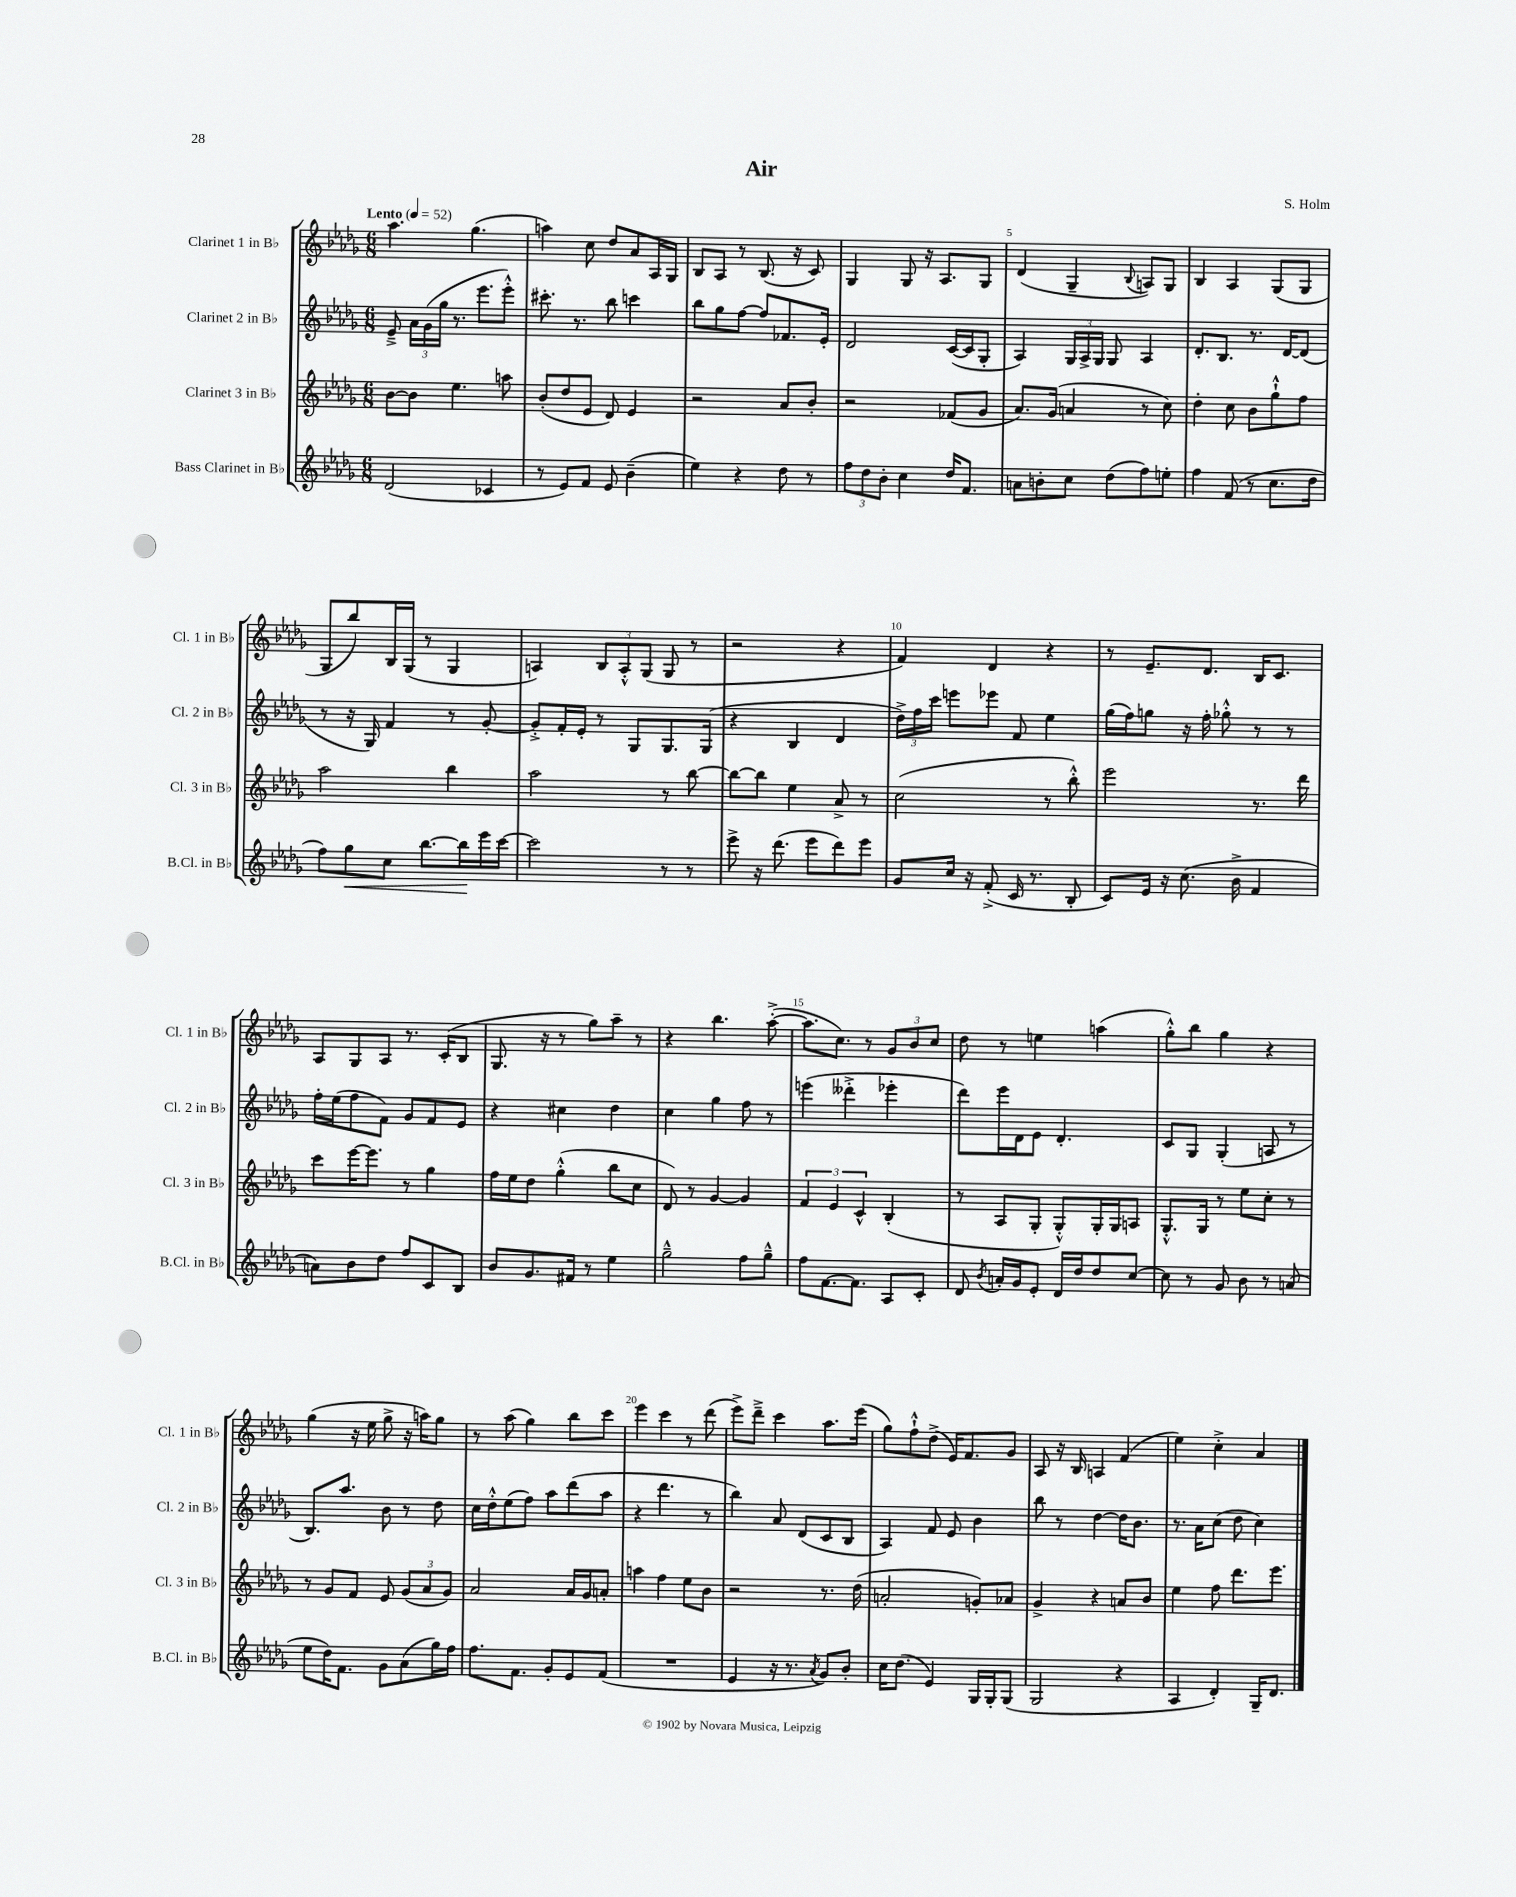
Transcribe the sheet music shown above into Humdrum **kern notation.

**kern	**kern	**kern	**kern
*staff4	*staff3	*staff2	*staff1
*clefG2	*clefG2	*clefG2	*clefG2
*k[b-e-a-d-g-]	*k[b-e-a-d-g-]	*k[b-e-a-d-g-]	*k[b-e-a-d-g-]
*M6/8	*M6/8	*M6/8	*M6/8
*MM52	*MM52	*MM52	*MM52
(2d-	[8b-	8e-~^	4.aa-
.	8b-]	24a-	.
.	.	(24g-	.
.	.	24gg-	.
.	4.ee-	8.r	.
.	.	.	(4.gg-
.	.	8.eee-	.
4c-	.	.	.
.	8aa	8eee-'^^)	.
=	=	=	=
8r	(8b-'	8.ccc#'	4aa)
8e-)	8dd-	.	.
.	.	8.r	.
8f	8e-	.	8cc
8e-	8d-)	8bb-	8dd-
(4b-~	4e-	4ccc	8a-
.	.	.	16A-
.	.	.	16G-
=	=	=	=
4ee-)	2r	8bb-	8B-
.	.	8gg-	8A-
4r	.	[8ff	8r
.	.	8ff]	(8.B-
8dd-	8a-	8.f-	.
.	.	.	16r
8r	8b-'	.	8c)
.	.	16e-'	.
=	=	=	=
12ff	2r	2d-	4G-
12dd-	.	.	.
12b-'	.	.	.
4cc	.	.	8G-
.	.	.	16r
.	.	.	8.A-
16dd-	(8f-	([16c	.
8.f	.	16c]	.
.	8g-	8G-'	8G-
=	=	=	=
8a	8.a-)	4A-)	(4d-
8b'	.	.	.
.	(16g-	.	.
8cc	4a	24G-	4G-~
.	.	24A-^	.
.	.	24G-	.
(8dd-	.	8G-	.
.	.	.	8qqB-
8ff)	8r	4A-	8A)
8ee'	8cc)	.	8G-
=	=	=	=
4ff	4dd-'	8.d-'	4B-
.	.	8.B-	.
(8f	8cc	.	4A-
8r	8b-	8.r	.
8.cc	8gg-`^^	.	(8G-
.	.	[16d-	.
.	8ff	(8d-]	8G-
16dd-	.	.	.
=	=	=	=
8ff)	2aa-	8r	8G-
8gg-	.	16r	8bb-)
.	.	16G-)	.
8cc	.	4f	16B-
.	.	.	(16G-
[8.bb-	.	.	8r
.	4bb-	8r	4G-
16bb-]	.	.	.
16eee-	.	[8g-'	.
[16ccc	.	.	.
=	=	=	=
2ccc]	2aa-	8g-'^]	4A)
.	.	16f'	.
.	.	16e-'	.
.	.	8r	12B-
.	.	.	12A'^^
.	.	8G-	.
.	.	.	(12G-
8r	8r	8.G-	8G-
8r	[8bb-	.	8r
.	.	(16G-	.
=	=	=	=
8eee-^	8bb-_	4r	2r
16r	8bb-]	.	.
(8.ddd-	.	.	.
.	4ee-	4B-	.
8eee-	.	.	.
8ddd-)	8a-^	4d-	4r
8eee-	8r	.	.
=	=	=	=
8g-	(2cc	24dd-^)	4f)
.	.	24ff	.
.	.	24ccc	.
16cc	.	8eee	.
16r	.	.	.
(8f'^	.	8eee-	4d-
16c	.	8f	.
8.r	.	.	.
.	8r	4ee-	4r
8B-'	8bb-'^^)	.	.
=	=	=	=
8c)	2eee-	(16gg-	8r
.	.	16ff)	.
16e-	.	8gg	8.e-~
16r	.	.	.
(8.cc	.	16r	.
.	.	16ff'	8.d-
.	.	8gg-'^^	.
16b-^	.	.	.
4f	8.r	8r	16B-
.	.	.	8.c
.	.	8r	.
.	16ddd-	.	.
=	=	=	=
8a)	8ccc	16ff'	8A-
.	.	(16ee-	.
8b-	[16eee-	8ff	8G-
.	8.eee-]	.	.
8dd-	.	8f)	8A-
8ff	8r	8g-	8.r
8c	4gg-	8f	.
.	.	.	(16c'
8B-	.	8e-	8B-
=	=	=	=
8b-	16ff	4r	8.G-
.	16ee-	.	.
8.g-	8dd-	.	.
.	.	.	16r
.	(4gg-'^^	4cc#	8r
16f#	.	.	.
8r	.	.	8gg-)
4ee-	8bb-	4dd-	8aa-~
.	8cc	.	8r
=	=	=	=
2gg-~^^	8d-)	4cc	4r
.	8r	.	.
.	[4g-	4gg-	4.bb-
8ff	4g-]	8ff	.
8gg-~^^	.	8r	([8aa-'^
=	=	=	=
8ff	6f	(4eee	8.aa-]
[8.f	.	.	.
.	6e-	.	.
.	.	.	8.cc)
.	.	4ddd--'^	.
8.f]	.	.	.
.	6c^^	.	.
.	.	.	8r
8A-	(4B-'	4eee-'	12g-
.	.	.	12b-
8c'	.	.	.
.	.	.	12cc
=	=	=	=
8d-	8r	8ddd-)	8dd-
8qb-	.	.	.
16a'	8A-	16eee-	8r
16g-	.	16d-	.
8e-'	8G-'	8e-	4ee
16d-	8G-'^^)	4.d-'	.
16dd-	.	.	.
8dd-	16G-'	.	(4aa
.	16G-	.	.
[8cc	8A	.	.
=	=	=	=
8cc]	8.G-'^^	8c	8gg-'^^)
8r	.	8G-	8bb-
.	16G-	.	.
8g-	8r	(4G-'	4gg-
8b-	8ee-	.	.
8r	8cc'	8A	4r
(8a	8r	8r	.
=	=	=	=
8ee-	8r	8.B-)	(4gg-
16dd-)	8g-	.	.
8.f	.	8.aa-	.
.	8f	.	16r
.	.	.	16ee-
8g-	8e-	8b-	8gg-^
(8a-	(12g-	8r	16r
.	.	.	16aa)
.	12a-	.	.
16gg-)	.	8dd-	8gg-
.	12g-)	.	.
16ff	.	.	.
=	=	=	=
8.ff	2a-	16cc	8r
.	.	16dd-'^^	.
.	.	(8ee-	(8aa-
8.f	.	.	.
.	.	8ff)	4gg-)
8g-'	.	8aa-	.
8e-	16a-	(8ddd-	8bb-
.	16g-	.	.
(8f	8a'	8aa-	8ccc
=	=	=	=
2.r	4aa	4r	4eee-
.	4ff	4.ddd-	4ccc
.	8ee-	.	8r
.	8b-	8r	(8ddd-
=	=	=	=
4e-	2r	4bb-)	8eee-^)
.	.	.	8ddd-~^
16r	.	8a-	4ccc
8.r	.	.	.
.	.	(8d-	.
8qa-	.	.	.
8g-)	8.r	8c	8.aa-
8b-'	.	8B-	.
.	(16dd-	.	(16eee-
=	=	=	=
16cc	2a'	4A-)	8gg-)
(8.dd-	.	.	.
.	.	.	8ff`^^
4e-)	.	8f	(8dd-^
.	.	8e-	16e-)
.	.	.	8.f
16G-	8g')	4b-	.
16G-'	.	.	.
(8G-	8a-	.	8g-
=	=	=	=
2G-	4g-^	8bb-	8A-
.	.	8r	16r
.	.	.	16B-
.	4r	[4dd-	4A
4r	8a	16dd-]	(4f
.	.	8.b-	.
.	8b-	.	.
=	=	=	=
4A-	4ee-	8.r	4ee-)
.	.	16a-	.
4d-')	8ff	(8cc	4cc'^
.	8.ddd-	8dd-	.
16G-~	.	4cc)	4a-
8.d-	8.eee-	.	.
==	==	==	==
*-	*-	*-	*-
